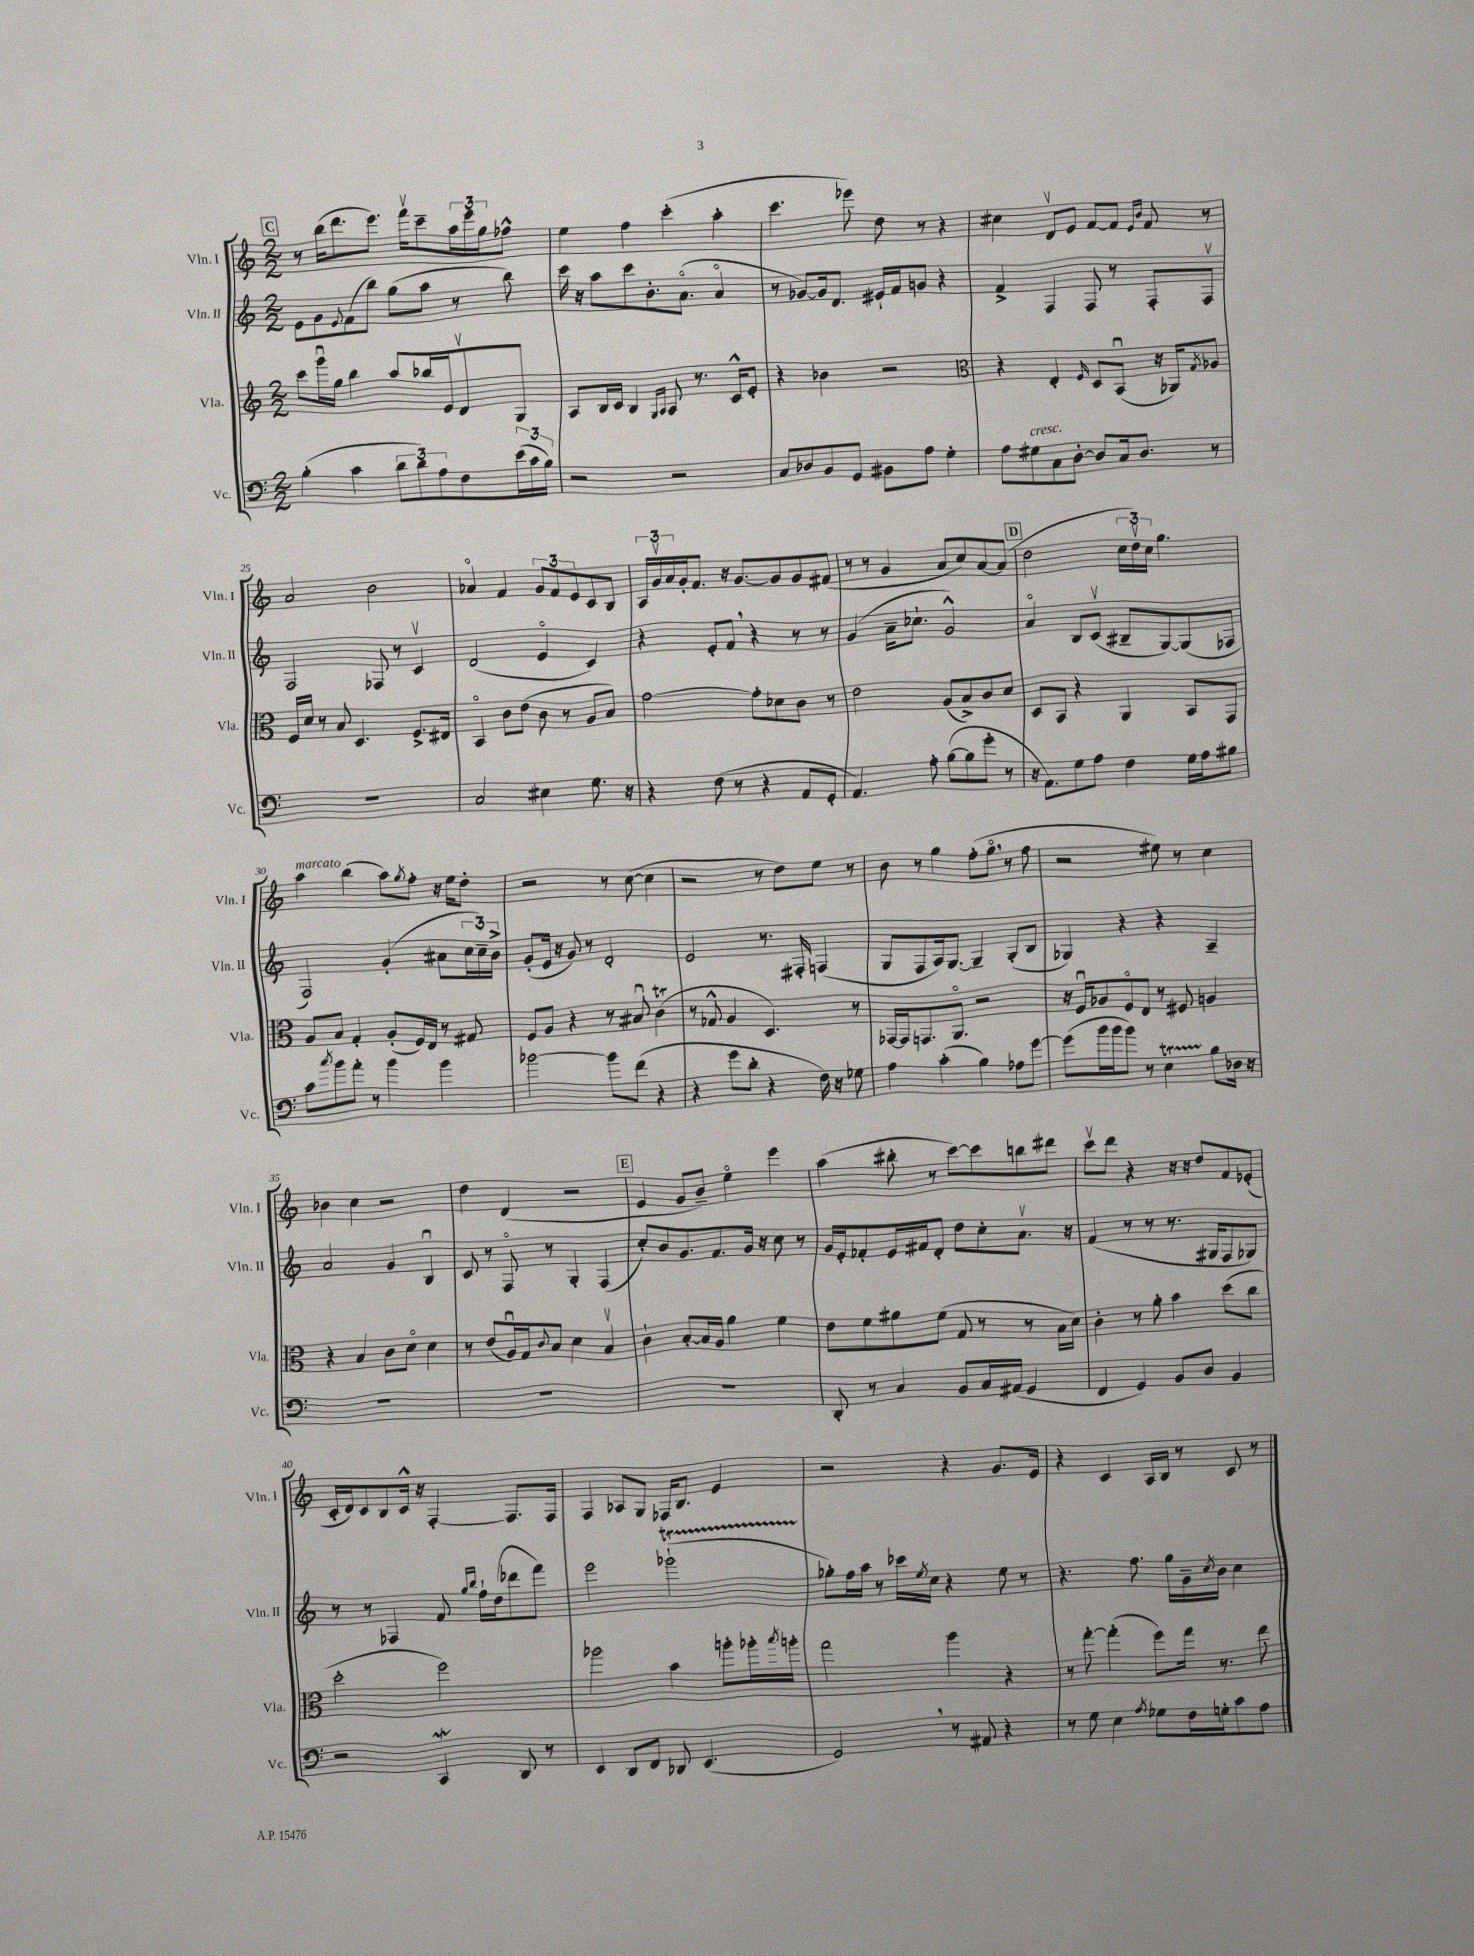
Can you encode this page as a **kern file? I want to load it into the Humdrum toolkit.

**kern	**kern	**kern	**kern
*staff4	*staff3	*staff2	*staff1
*clefF4	*clefG2	*clefG2	*clefG2
*k[]	*k[]	*k[]	*k[]
*M2/2	*M2/2	*M2/2	*M2/2
(4B'	8ccc	8e	8r
.	16gggu	8g	(16bb
.	16gg	.	8.ddd
.	.	8qqe	.
4c	4bb	(8f	.
.	.	8bb)	8.eee)
12d	8aa	(8gg	.
.	.	.	16fffv
12d)	.	.	.
.	16bb-	8aa	8ccc~
12A	.	.	.
.	16e	.	.
8F	8dv	8r	24aa
.	.	.	24eee
.	.	.	24gg
(24e	8G	8bb)	8ff-^^
24c	.	.	.
24B)	.	.	.
=	=	=	=
2r	8A	16ccc	4ee
.	.	16r	.
.	16B	8aa	.
.	16c	.	.
.	4B	8ccc	4ff
.	.	8.b'	.
.	16qqG	.	.
.	16qqA	.	.
2r	8A	.	(4ccc'
.	.	(8.ao	.
.	8.r	.	.
.	.	4ao	4aa'
.	16c^^	.	.
.	8e'	.	.
=	=	=	=
8C	4r	8r	4.ccc
8D-	.	[8g-)	.
8BB	4b-	16g-]	.
.	.	8.d	.
8GG	.	.	8eee-)
8BB#	2r	16e#`	8dd
.	.	16f	.
8A	.	8g	8r
4G'	.	4r	4r
=	=	=	=
*	*clefC3	*	*
8A	4r	4f^	4cc#
8G#	.	.	.
8C	4E'	4F	8dv
[8D'	.	.	8e
.	16qqF	.	.
8D]	8D	8F	[8f
16C	(8BBu	8r	8f]
8.D	.	.	.
.	.	.	16qqe
.	.	.	16qqb
.	16r	8F'	8f
.	16AA-)	.	.
.	8qG	.	.
8r	8A-	8Fv	8r
=	=	=	=
1r	16F	2F	2a
.	16d	.	.
.	8r	.	.
.	8B	.	.
.	4.D	.	.
.	.	8F-	2b
.	.	8r	.
.	8.F^	4cv	.
.	16E#	.	.
=	=	=	=
2C	4BBo	(2d	4a-o
.	8c	.	4f
.	(8e	.	.
4E#	8c	4eo	12g
.	.	.	12f
.	8r	.	.
.	.	.	12e
8.G	8A	4c)	8c
.	8B)	.	8B
16r	.	.	.
=	=	=	=
4r	[2g	4r	24A
.	.	.	24gv
.	.	.	24a
.	.	.	16g'
.	.	.	8.f
(8F	.	8e'	.
8r	.	8f	16r
.	.	.	[8.g
4r	8g']	4r	.
.	8d-	.	8g]
8AA	8c	8r	8g
8GG'	8r	8r	(8f#
=	=	=	=
4.AA)	2e	(4g	8r
.	.	.	8r
.	.	16a~	4g
.	.	8.cc-`	.
8A'	.	.	.
([8B	(8A	2g^^)	8a
8B]	8B^)	.	8cc)
8g'	8c	.	[8a
8r	8d	.	(8a]
=	=	=	=
16r	8D	4ao	2dd
8.AA)	.	.	.
.	8BB	.	.
8G	4r	8B	.
8A	.	(8cv	.
4F	4AA	8B#~	24cc
.	.	.	24ddv)
.	.	.	24cc
.	.	[8G)	4.gg
16G	8BB	(8G]	.
16A	.	.	.
8B#	8GG	8F-	.
=	=	=	=
8c	8A	2F)	4aa
8qcc	.	.	.
8b	8B	.	.
8a'	4G'	.	(4bb
8r	.	.	.
4b	(8A'	(4g'	8aa)
.	.	.	8qgg
.	16F)	.	8ff'
.	16E	.	.
4b	8r	8a#	16r
.	.	.	16ee
.	8G#	24cc	8dd'
.	.	24cc~)	.
.	.	24b^	.
=	=	=	=
[2b-	8F	(8g'	2r
.	8A	16e	.
.	.	16r	.
.	4r	8g)	.
.	.	8r	.
8b-]	8r	2d'	8r
(8f	8B#u	.	([8cc
4r	(4c	.	4cc]
=	=	=	=
4r	8r	2e	2r
.	8G-^^	.	.
8g	4A	.	.
8d'	.	.	.
4r	4.D)	8.r	8r
.	.	.	8dd)
.	.	16F#'	.
16F)	.	(4F	8ee
16r	.	.	.
8G-	8r	.	8r
=	=	=	=
4A	[16GG-	8G	8b
.	16GG-]	.	.
.	8.GG	8F	8r
(4c'	.	16A)	4gg
.	8.AAo	[8.G	.
4B)	2r	4G~]	(8ff'
.	.	.	8ggo
8A-	.	(8G'	8r
[8g	.	8B	8ff
=	=	=	=
(8g]	16r	4G-)	2r
.	16Fu	.	.
16b	8A-	.	.
16b	.	.	.
8b)	8Fo	4r	.
8r	8E	.	.
4E	8r	4r	8ee#)
.	8F#	.	8r
8B	4A	4A~	4cc
16D-	.	.	.
16r	.	.	.
=	=	=	=
1r	4r	2a	4b-
.	4B	.	4cc
.	8c	4g	2r
.	8do	.	.
.	4d	4Bu	.
=	=	=	=
1r	8r	8c	4dd
.	(8e	8r	.
.	16Au)	8Fo	(4d
.	16G	.	.
.	8qqc	.	.
.	8B	8r	.
.	4d	4G'	2r
.	4Bv	(4F	.
=	=	=	=
1r	4c`	8cc')	4e
.	.	8b	.
.	[8B'	8.g	8g
.	16B]	.	8b~)
.	16A	8.f	.
.	4a	.	4eeo
.	.	16g	.
.	.	16r	.
.	4f	8cc	4eee
.	.	8r	.
=	=	=	=
8DD'	8e	16g	(4aa
.	.	16e'	.
8r	8f	8f-'	.
4C	8a#	16e	8bb#'
.	.	16f#	.
.	(8f	8d'	8r
8BB	8G	8dd	[8ccc)
16C	8r	8cc'	8ccc]
(16AA#	.	.	.
4GG	8r	8.av	8bb
.	16B	.	8ddd#
.	16d)	16r	.
=	=	=	=
4FF	4c'	(4f	8cccv
.	.	.	8ddd
4GG)	8r	8r	4r
.	8a'	8r	.
8BB	4b	8.r	16r
.	.	.	16r
8D	.	.	8dd
.	.	16G#	.
4BB	(8dd	8F	8f
.	8cc	8G-)	(8e-'
=	=	=	=
2r	2dd'	8r	16c'
.	.	.	16d)
.	.	8r	8c
.	.	4F-	8B
.	.	.	16c^^
.	.	.	16r
4CC	2ff)	8f	[4F'
.	.	16qqgg	.
.	.	16qqbb	.
.	.	16ff`	.
.	.	(16dd	.
8DD	.	8ddd-	8.F]
8r	.	8fff)	.
.	.	.	16F
=	=	=	=
4EE	2aa-	2eee	4F
8DD	.	.	8A-
8FF	.	.	8G
8DD-	4b	(2ggg-`	16F-
.	.	.	8.B
(4.EE	.	.	.
.	8aa'	.	4e
.	16aa-'	.	.
.	8qbb	.	.
.	16aa'	.	.
=	=	=	=
2GG)	2gg	8gg-')	2r
.	.	16ff	.
.	.	16aa	.
.	.	8r	.
.	.	16ccc-	.
.	.	8qee	.
.	.	16cc	.
8r	4aa	4r	4r
8AA#	.	.	.
4r	4r	8ee	8.g
.	.	8r	.
.	.	.	16e
=	=	=	=
8r	8r	4.r	4r
8G	[8gg'	.	.
4E	(4gg']	.	4c
.	.	8.ff	.
8qA	.	.	.
8G-	8ff)	.	16A
.	.	16gg	16B
16F	16gg	16g~	8r
.	.	8qcc	.
16G'	8.r	16b	.
8c	.	4cc	8c
8A	8ee	.	8r
==	==	==	==
*-	*-	*-	*-
